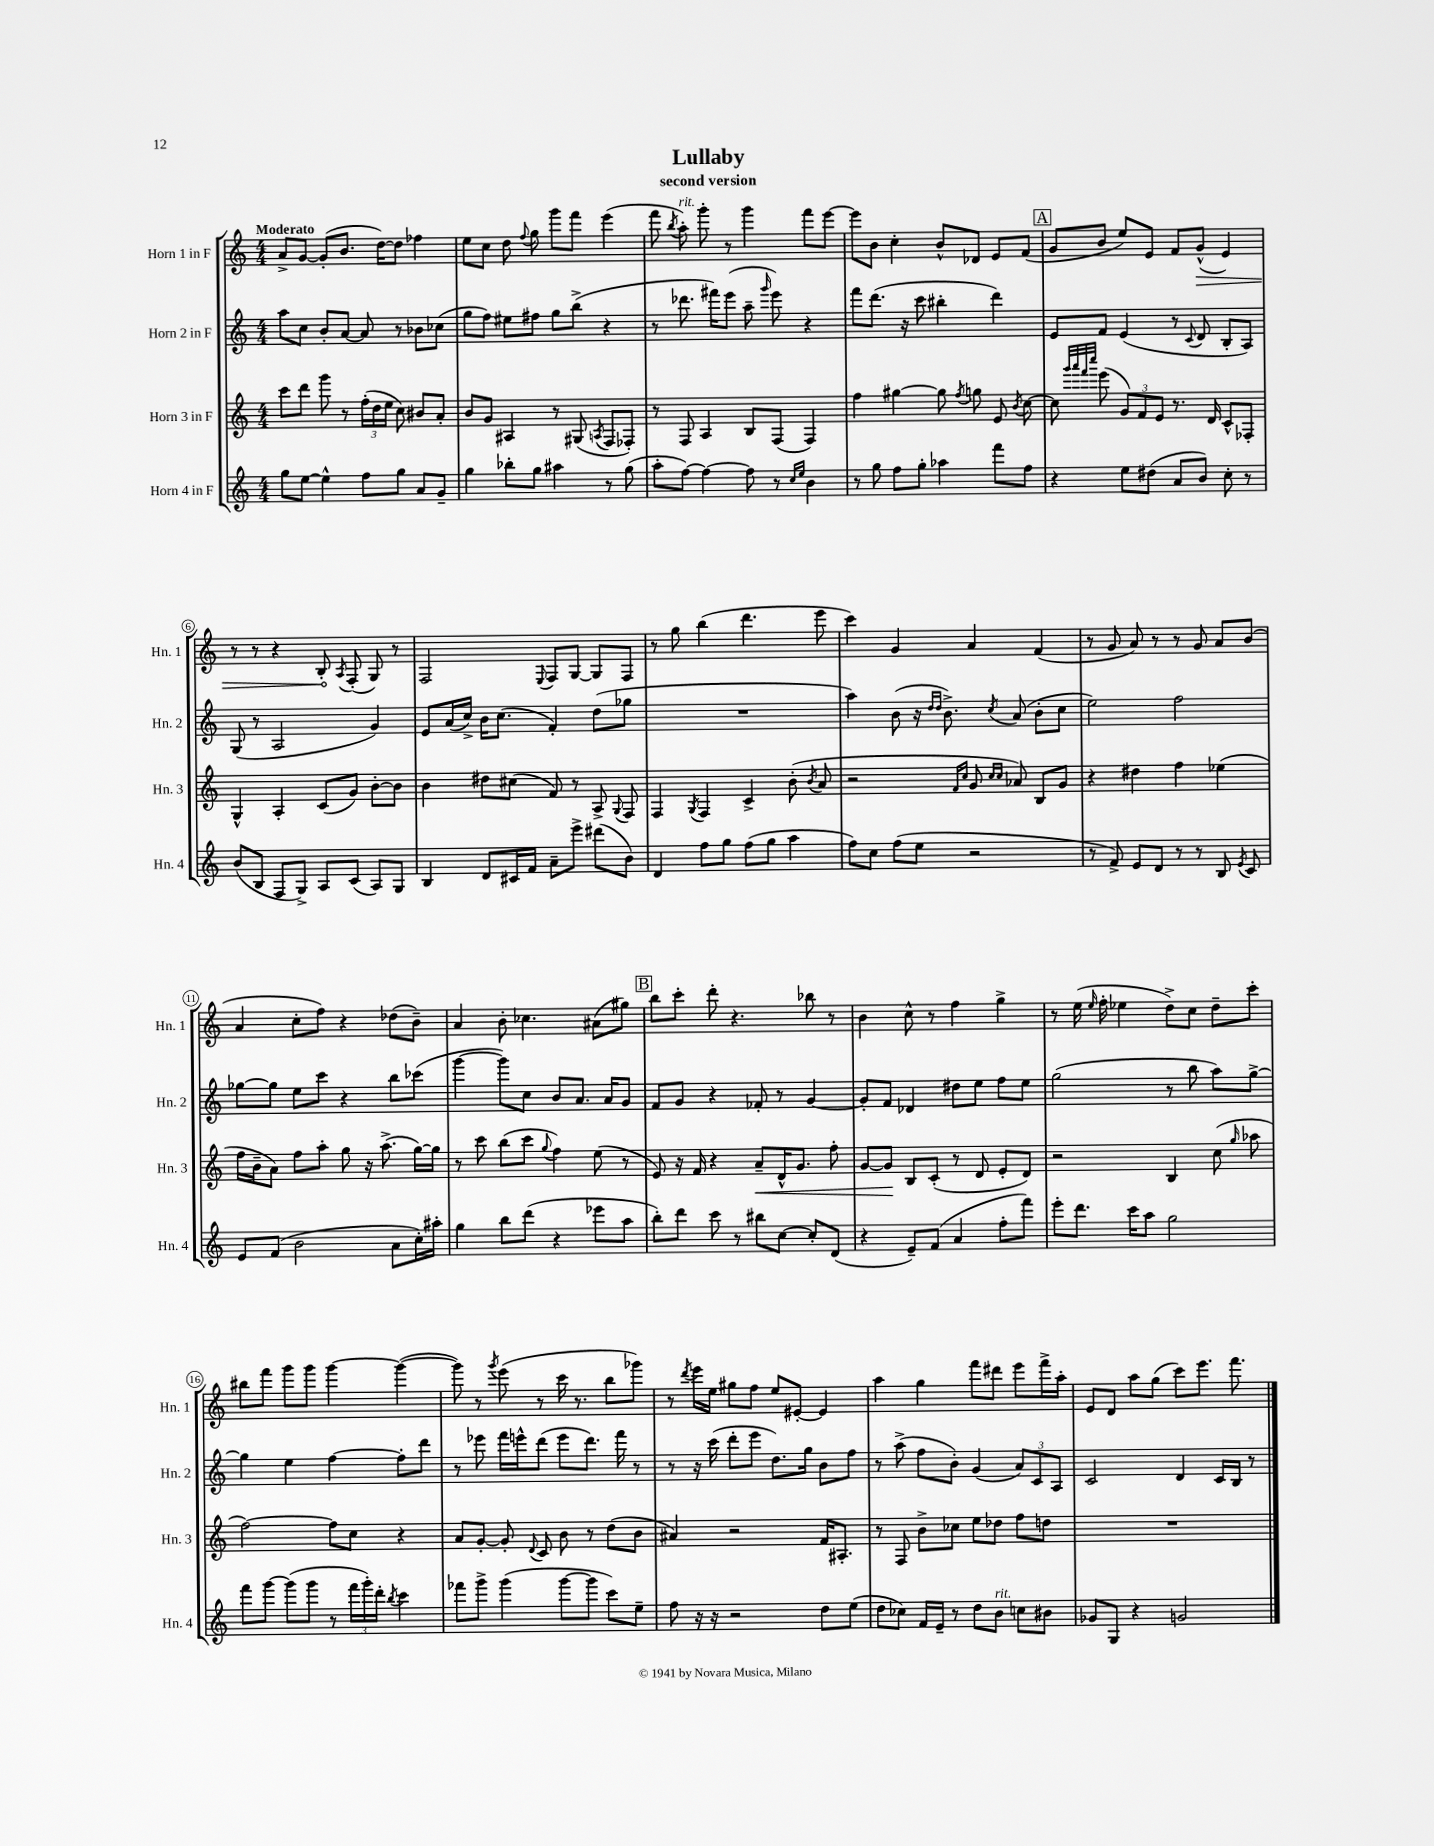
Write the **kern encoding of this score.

**kern	**kern	**kern	**kern
*staff4	*staff3	*staff2	*staff1
*clefG2	*clefG2	*clefG2	*clefG2
*k[]	*k[]	*k[]	*k[]
*M4/4	*M4/4	*M4/4	*M4/4
8gg\L	8ccc\L	8aa\L	8a^/L
[8ee\J	8ddd\J	8cc\J	[8g/J
4ee^^\]	8ggg\	8b'/L	(8g'/]L
.	8r	[8a/J	8.b/J
8ff\L	(24ff'\LL	8a/]	.
.	24dd\	.	.
.	.	.	[16dd\LK)
.	24ee\JJ	.	.
8gg\J	8cc\)	8r	8dd\]J
8a/L	8b#/L	8b-\L	4ff-\
8g~/J	8a'/J	(8cc-\J	.
=	=	=	=
4gg\	8b/L	8gg\L	8ee\L
.	8g/J	8ff\J)	8cc\J
8bb-'\L	4A#/	8ee#\L	8dd\
.	.	.	8qqff/
8gg\J	.	8ff#\J	8gg\
4aa#\	8r	8gg\L	8ggg\L
.	(8G#/	(8bb^\J	8fff\J
.	8qA/	.	.
8r	8F/L	4r	(4eee\
(8gg\	8F-'/J)	.	.
=	=	=	=
8aa'\L	8r	8r	8fff\
.	.	.	8qbb/
[8ff\J)	8F/	8.ddd-\	8aa'\)
4ff\_	4A/	.	8ggg'\
.	.	16fff#\LK)	.
.	.	(8eee\J	8r
8ff\]	8B/L	8aa~\	4ggg\
.	.	16qqggg/	.
8r	(8F/J	8eee\)	.
16qqcc/LL	.	.	.
16qqee/JJ	.	.	.
4b\	4F/)	4r	8fff\L
.	.	.	[8eee\J
=	=	=	=
8r	4ff\	8fff\L	8eee\]L
8gg\	.	(8.ddd\J	8b\J
8ff\L	[4gg#\	.	4cc'\
.	.	16r	.
8gg'\J	.	8ccc\	.
4aa-\	8gg#\]	4bb#'\	8b^^/L
.	8qff/	.	.
.	8gg\	.	8d-/J
8fff\L	8e/	4ddd\)	8e/L
.	8qb/	.	.
8ff\J	[8cc\	.	(8f/J
=	=	=	=
4r	8cc\]	8e/L	8g/L
.	32qqggg/LLL	.	.
.	32qqaaa/	.	.
.	32qqfff/	.	.
.	32qqcccc/JJJ	.	.
.	(8eee\	8f/J	8b/J
8ee\L	12g/L)	(4e/	8ee/L)
.	12f/	.	.
(8dd#\J	.	.	8e/J
.	12e/J	.	.
8a/L	8.r	8r	8f/L
.	.	8qqc/	.
8b/J)	.	8d/	(8g^^/J
.	16d/	.	.
8cc'\	8c^^/L	8B'/L	4e/)
8r	8F-'/J	8A/J)	.
=	=	=	=
(8b/L	4G^^/	(8G/	8r
8B/J	.	8r	8r
8F/L	4A'/	2A/	4r
8G^/J)	.	.	.
8A/L	(8c/L	.	8B'/
.	.	.	8qA/
(8c/J	8g/J)	.	(8F'/
8A/L)	[8b'\L	4g/)	8G/)
8G/J	8b\]J	.	8r
=	=	=	=
4B/	4b\	8e/L	2F/
.	.	(16a/L	.
.	.	16cc^/JJ)	.
8d/L	8dd#\L	16b\LK	.
.	.	(8.cc\J	.
16c#/L	(8cc#\J	.	.
16f/JJ	.	.	.
.	.	.	8qqE/
8a~\L	8f/)	4f'/)	8F/L
8eee^\J	8r	.	[8G/J
(8ddd#\L	8A^/	(8dd\L	8G/]L
.	8qqG/	.	.
8b\J)	8F/	8gg-\J	8F/J
=	=	=	=
4d/	4F/	1r	8r
.	.	.	8gg\
.	8qG/	.	.
8ff\L	4F/	.	(4bb\
8gg\J	.	.	.
(8ff\L	4c^/	.	4.ddd\
8gg\J	.	.	.
4aa\	(8b'\	.	.
.	8qb/	.	.
.	8a/	.	8eee\
=	=	=	=
8ff\L)	2r	4aa\)	4ccc\)
8cc\J	.	.	.
(8ff\L	.	(8b\	4g/
8ee\J	.	16r	.
.	.	16qqdd/LL	.
.	.	16qqdd/JJ	.
.	.	8.b^\)	.
.	16qqf/LL	.	.
.	16qqcc/JJ	.	.
2r	8g/	.	4a/
.	16qqcc/LL	.	.
.	16qqcc/JJ	8qcc/	.
.	8a-/)	(8a/	.
.	8B/L	8b'\L	(4f/
.	8g/J	8cc\J	.
=	=	=	=
8r	4r	2ee\)	8r
8f^/)	.	.	8g/
8e/L	4dd#\	.	8a/)
8d/J	.	.	8r
8r	4ff\	2ff\	8r
8r	.	.	8g/
8B/	(4ee-\	.	8a/L
8qe/	.	.	.
8c/	.	.	(8b/J
=	=	=	=
8e/L	16ff\LL	[8gg-\L	4a/
.	16b~\J	.	.
(8f/J	8a\J)	8gg-\]J	.
2b\	8ff\L	8ee\L	8cc'\L
.	8aa'\J	8ccc\J	8ff\J)
.	8gg\	4r	4r
.	16r	.	.
.	(8.aa^\	.	.
8a\L	.	8bb\L	(8dd-\L
16cc'\L)	[16gg\LL)	(8ccc-\J	8b~\J)
16aa#'\JJ	16gg\]JJ	.	.
=	=	=	=
4gg\	8r	[4ggg\	4a/
.	8ccc\	.	.
8bb\L	(8bb\L	8ggg\]L)	8b'\
(8ddd\J	8ccc\J	8cc\J	4.cc-\
.	8qqgg/	.	.
4r	4ff\)	8b/L	.
.	.	8.a/J	.
8eee-\L	(8ee\	.	(8a#\L
.	.	16a/LK	.
8aa\J	8r	8g/J	8gg#\J)
=	=	=	=
8bb'\L)	8e/)	8f/L	8bb\L
8ddd\J	16r	8g/J	8ccc'\J
.	16f/	.	.
8ccc\	4r	4r	8ddd'\
8r	.	.	4.r
8bb#\L	8a~/L	8f-'/	.
[8cc\J	16d^^/K	8r	.
.	8.g/J	.	.
8cc'/]L	.	[4g/	8bb-\
(8d/J	8ff'\	.	8r
=	=	=	=
4r	[8g/L	8g'/]L	4b\
.	8g/]J	8f/J	.
8e~/L)	8B/L	4d-/	8cc^^\
(8f/J	(8c'/J	.	8r
4a/	8r	8dd#\L	4ff\
.	8d/	8ee\J	.
8ff'\L	8e'/L	8ff\L	4gg^\
8fff\J)	8d/J)	8ee\J	.
=	=	=	=
8eee'\L	2r	(2gg\	8r
8.ddd\J	.	.	(16ee\
.	.	.	16qqee/
.	.	.	16ff'\
.	.	.	4ee-\
16ccc\LK	.	.	.
8aa\J	.	.	.
2gg\	4B/	8r	8dd^\L)
.	.	8bb\	8cc\J
.	(8cc\	8aa\L)	8dd~\L
.	16qqgg/	.	.
.	8aa-\	[8gg^\J	8ccc'\J
=	=	=	=
8fff\L	[2ff\)	4gg\]	8bb#\L
[8ggg\J	.	.	8fff\J
(8ggg\]L	.	4ee\	8ggg\L
8ggg\J	.	.	8ggg\J
8r	8ff\]L	[4ff\	[4ggg\
24fff\LL	8cc\J	.	.
24ggg'\)	.	.	.
24ddd'\JJ	.	.	.
8qbb/	.	.	.
4ccc\	4r	8ff'\]L	(4ggg\_
.	.	8ddd\J	.
=	=	=	=
8fff-\L	8a/L	8r	8ggg\])
8ggg^\J	[8g'/J	8eee-\	8r
.	.	.	8qggg/
(4ggg\	8g'/]	16fff\LL	(8eee\
.	.	16eee^^\J	.
.	8qqd/	.	.
.	8c/	(8ddd\J	8r
[8ggg\L	8b\	8eee\L	16ccc\
.	.	.	8.r
8ggg\]J	8r	8.ddd\J)	.
8ccc\L)	(8dd\L	.	8bb\L
.	.	16fff\	.
8ee~\J	8b\J	8r	8ggg-\J)
=	=	=	=
8ff\	4a#/)	8r	8r
.	.	.	8qddd/
16r	.	16r	16eee\LL
16r	.	(16ccc\	16ee\JJ
2r	2r	8ddd'\L	8gg#\L
.	.	8eee\J	8ff\J
.	.	8.dd\L)	8ee/L
.	.	.	[8e#'/J
.	.	16gg\Jk	.
8dd\L	16f/LK	8b\L	4e#/]
.	8.A#'/J	.	.
(8ee\J	.	8ff\J	.
=	=	=	=
8dd\L	8r	8r	4aa\
8cc-\J)	8F/	(8aa^\	.
16f/LL	8b^\L	8ff\L	4gg\
16e~/JJ	.	.	.
8r	8cc-\J	8b'\J)	.
8dd\L	8ee\L	(4g/	8fff\L
8b\J	8dd-\J	.	8ddd#\J
8cc\L	8ff\L	12a/L)	8eee\L
.	.	12c/	.
8b#\J	8dd\J	.	16fff^\L
.	.	12A/J	.
.	.	.	16aa'\JJ
=	=	=	=
8g-/L	1r	2c/	8e/L
8G/J	.	.	8d/J
4r	.	.	8aa\L
.	.	.	(8gg\J
2g/	.	4d/	8ccc\L)
.	.	.	8.eee\J
.	.	16c/LL	.
.	.	16B/JJ	8.fff\
.	.	8r	.
==	==	==	==
*-	*-	*-	*-
